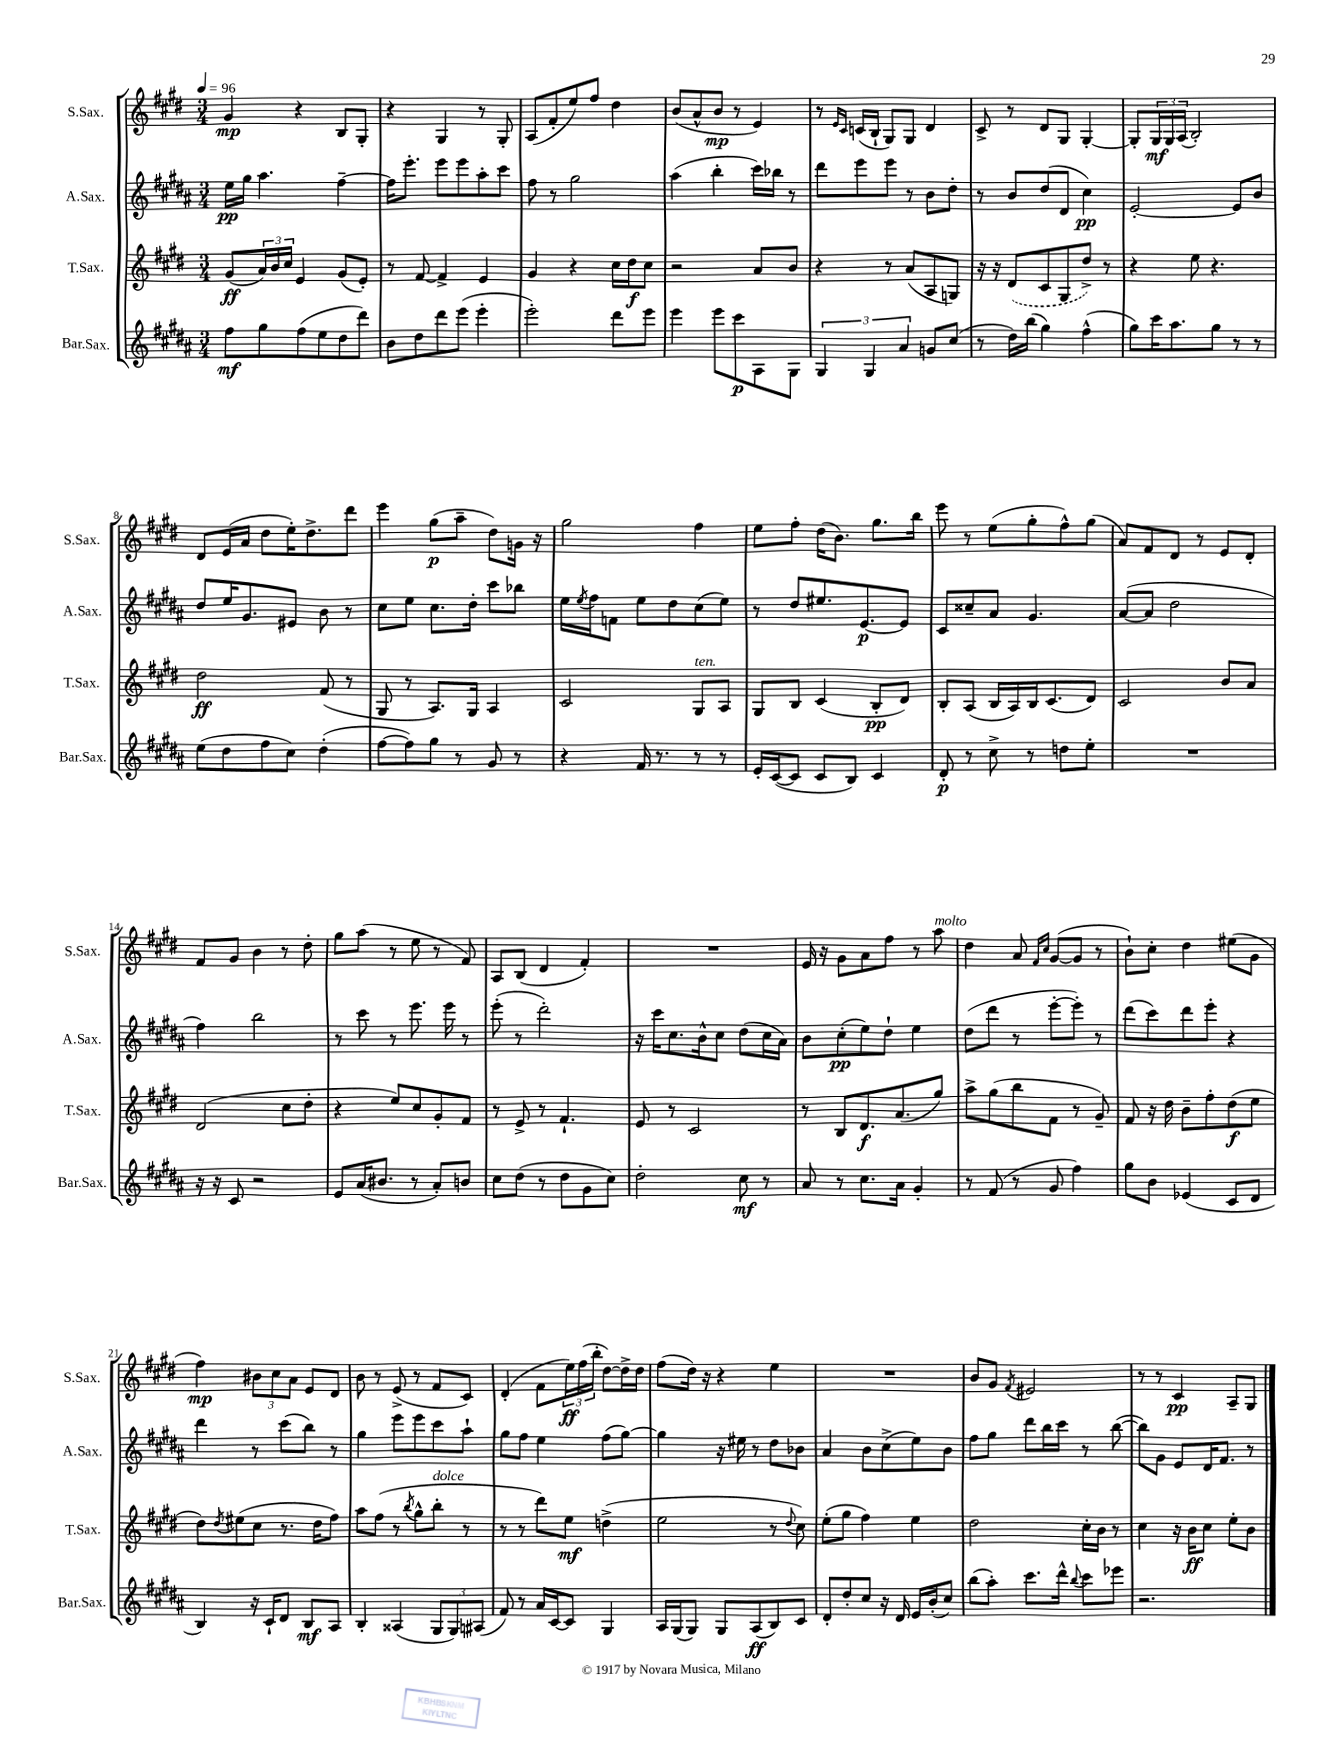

**kern	**dynam	**kern	**dynam	**kern	**dynam	**kern	**dynam
*part4	*part4	*part3	*part3	*part2	*part2	*part1	*part1
*staff4	*staff4	*staff3	*staff3	*staff2	*staff2	*staff1	*staff1
*I"Bar.Sax.	*	*I"T.Sax.	*	*I"A.Sax.	*	*I"S.Sax.	*
*I'Bar.Sax.	*	*I'T.Sax.	*	*I'A.Sax.	*	*I'S.Sax.	*
*clefG2	*	*clefG2	*	*clefG2	*	*clefG2	*
*k[f#c#g#d#a#]	*	*k[f#c#g#d#]	*	*k[f#c#g#d#a#]	*	*k[f#c#g#d#]	*
*M3/4	*	*M3/4	*	*M3/4	*	*M3/4	*
*MM96	*	*MM96	*	*MM96	*	*MM96	*
=1	=1	=1	=1	=1	=1	=1	=1
8ff#\L	mf	(8g#/L	ff	16ee\LL	pp	4g#/	mp
.	.	.	.	16gg#\JJ	.	.	.
8gg#\	.	24a/L)	.	4.aa#\	.	.	.
.	.	24b/	.	.	.	.	.
.	.	24cc#/JJ	.	.	.	.	.
(8ff#\	.	4e/	.	.	.	4r	.
8ee\	.	.	.	.	.	.	.
8dd#\	.	(8g#/L	.	[4ff#~\	.	8B/L	.
8ddd#\J)	.	8e'/J)	.	.	.	8G#'/J	.
=2	=2	=2	=2	=2	=2	=2	=2
8b\L	.	8r	.	16ff#\KL]	.	4r	.
.	.	.	.	8.eee'\J	.	.	.
8dd#\	.	[8f#/	.	.	.	.	.
8ddd#\	.	4f#^/]	.	8eee\L	.	4G#/	.
(8eee\J	.	.	.	8eee\	.	.	.
4eee'\	.	4e/	.	8aa#'\	.	8r	.
.	.	.	.	8ccc#\J	.	8G#'/	.
=3	=3	=3	=3	=3	=3	=3	=3
2eee'\)	.	4g#/	.	8ff#\	.	(8A/L	.
.	.	.	.	8r	.	8f#'/	.
.	.	4r	.	2gg#\	.	8ee/)	.
.	.	.	.	.	.	8ff#/J	.
8ddd#\L	.	16cc#\LL	.	.	.	4dd#\	.
.	.	16dd#\J	f	.	.	.	.
8eee\J	.	8cc#\J	.	.	.	.	.
=4	=4	=4	=4	=4	=4	=4	=4
4eee\	.	2r	.	(4aa#\	.	(8b/L	.
.	.	.	.	.	.	8a^^/	.
8eee\L	.	.	.	4bb'\	.	8b/J	mp
8ccc#\	p	.	.	.	.	8r	.
8A#\	.	8a/L	.	16ccc#\LL)	.	4e/)	.
.	.	.	.	16bb-X\JJ	.	.	.
8G#\J	.	8b/J	.	8r	.	.	.
=5	=5	=5	=5	=5	=5	=5	=5
6G#/	.	4r	.	8ddd#\L	.	8r	.
.	.	.	.	.	.	16qqe/LL	.
.	.	.	.	.	.	16qqc#/JJ	.
.	.	.	.	8eee\	.	(16cn/LL	.
6G#/	.	.	.	.	.	.	.
.	.	.	.	.	.	16B`/JJ	.
.	.	8r	.	8eee\J	.	8G#/L)	.
6a#/	.	.	.	.	.	.	.
.	.	(8a/L	.	8r	.	8G#/J	.
8gn/L	.	8A/	.	8b\L	.	4d#/	.
(8cc#/J	.	8Gn/J)	.	8dd#'\J	.	.	.
=6	=6	=6	=6	=6	=6	=6	=6
8r	.	16r	.	8r	.	8c#^/	.
.	.	16r	.	.	.	.	.
16dd#\LL)	.	(8d#/L	.	8b/L	.	8r	.
(16bb\JJ	.	.	.	.	.	.	.
4gg#\)	.	8c#/	.	(8dd#/	.	8d#/L	.
.	.	8G#/	.	8d#/J	.	8G#/J	.
(4ff#^^\	.	8dd#^/J)	.	4cc#\)	pp	[4G#'/	.
.	.	8r	.	.	.	.	.
=7	=7	=7	=7	=7	=7	=7	=7
8gg#\L)	.	4r	.	[2e'/	.	8G#'/L]	.
16ccc#\K	.	.	.	.	.	24G#/L	mf
.	.	.	.	.	.	24G#/	.
8.aa#\	.	.	.	.	.	.	.
.	.	.	.	.	.	(24A/JJ	.
.	.	8ee\	.	.	.	2B'/)	.
8gg#\J	.	4.r	.	.	.	.	.
8r	.	.	.	8e/L]	.	.	.
8r	.	.	.	8b/J	.	.	.
!!LO:LB:g=z
=8	=8	=8	=8	=8	=8	=8	=8
(8ee\L	.	2dd#\	ff	8dd#/L	.	8d#/L	.
8dd#\	.	.	.	16ee/K	.	(16e/L	.
.	.	.	.	8.g#/	.	16a/JJ	.
8ff#\	.	.	.	.	.	8dd#\L	.
8cc#\J)	.	.	.	8e#X/J	.	16ee'\K)	.
.	.	.	.	.	.	8.dd#^\	.
(4dd#'\	.	(8f#/	.	8b\	.	.	.
.	.	8r	.	8r	.	8ddd#\J	.
=9	=9	=9	=9	=9	=9	=9	=9
[8ff#\L	.	8G#/	.	8cc#\L	.	4eee\	.
8ff#\])	.	8r	.	8ee\J	.	.	.
8gg#\J	.	8.A/L)	.	8.cc#\L	.	(8gg#\L	p
8r	.	.	.	.	.	8aa~\J	.
.	.	16G#/Jk	.	16dd#'\Jk	.	.	.
8g#/	.	4A/	.	8ccc#\L	.	8dd#\L)	.
8r	.	.	.	8bb-X\J	.	16gn\Jk	.
.	.	.	.	.	.	16r	.
=10	=10	=10	=10	=10	=10	=10	=10
4r	.	2c#/	.	16ee\LL	.	2gg#\	.
.	.	.	.	8qee/	.	.	.
.	.	.	.	16ff#\J	.	.	.
.	.	.	.	8fn\J	.	.	.
16f#/	.	.	.	8ee\L	.	.	.
8.r	.	.	.	.	.	.	.
.	.	.	.	8dd#\	.	.	.
!	!	!LO:TX:a:i:t=ten.	!	!	!	!	!
8r	.	8G#/L	.	(8cc#\	.	4ff#\	.
8r	.	8A/J	.	8ee\J)	.	.	.
=11	=11	=11	=11	=11	=11	=11	=11
16e'/LL	.	8G#/L	.	8r	.	8ee\L	.
([16c#/J	.	.	.	.	.	.	.
8c#/J]	.	8B/J	.	8dd#/L	.	8ff#'\J	.
8c#/L	.	(4c#/	.	8.ee#X/	.	(16dd#\KL	.
.	.	.	.	.	.	8.b\J)	.
8B/J)	.	.	.	.	.	.	.
.	.	.	.	[8.e/	p	.	.
4c#/	.	8B'/L	pp	.	.	8.gg#\L	.
.	.	8d#/J)	.	8e/J]	.	.	.
.	.	.	.	.	.	16bb\Jk	.
=12	=12	=12	=12	=12	=12	=12	=12
8d#'/	p	8B'/L	.	8c#/L	.	8eee\	.
8r	.	(8A/J	.	8cc##X~/	.	8r	.
8cc#^\	.	16B/LL	.	8a#/J	.	(8ee\L	.
.	.	16A/)	.	.	.	.	.
8r	.	16B/J	.	4.g#/	.	8gg#'\	.
.	.	(8.c#/	.	.	.	.	.
8ddn\L	.	.	.	.	.	8ff#^^\)	.
8ee'\J	.	8d#/J)	.	.	.	(8gg#\J	.
=13	=13	=13	=13	=13	=13	=13	=13
2.r	.	2c#/	.	([8a#/L	.	8a/L)	.
.	.	.	.	8a#/J]	.	8f#/	.
.	.	.	.	2dd#\	.	8d#/J	.
.	.	.	.	.	.	8r	.
.	.	8b/L	.	.	.	8e/L	.
.	.	8a/J	.	.	.	8d#'/J	.
!!LO:LB:g=z
=14	=14	=14	=14	=14	=14	=14	=14
16r	.	(2d#/	.	4ff#\)	.	8f#/L	.
16r	.	.	.	.	.	.	.
8c#/	.	.	.	.	.	8g#/J	.
2r	.	.	.	2bb\	.	4b\	.
.	.	8cc#\L	.	.	.	8r	.
.	.	8dd#'\J	.	.	.	8dd#'\	.
=15	=15	=15	=15	=15	=15	=15	=15
8e/L	.	4r	.	8r	.	8gg#\L	.
(16a#/K	.	.	.	8ccc#\	.	(8aa\J	.
8.b#X/J	.	.	.	.	.	.	.
.	.	8ee/L)	.	8r	.	8r	.
8r	.	8cc#/	.	8.eee\	.	8ee\	.
8a#'/L)	.	8g#'/	.	.	.	8r	.
.	.	.	.	16eee\	.	.	.
8bn/J	.	8f#/J	.	8r	.	8f#/)	.
=16	=16	=16	=16	=16	=16	=16	=16
8cc#\L	.	8r	.	(8eee'\	.	8A/L	.
(8dd#\J	.	8e^/	.	8r	.	(8B/J	.
8r	.	8r	.	2ddd#'\)	.	4d#/	.
8dd#\L	.	4.f#`/	.	.	.	.	.
8g#\	.	.	.	.	.	4f#'/)	.
8cc#\J)	.	.	.	.	.	.	.
=17	=17	=17	=17	=17	=17	=17	=17
2dd#'\	.	8e/	.	16r	.	2.r	.
.	.	.	.	16ccc#\KL	.	.	.
.	.	8r	.	8.cc#\	.	.	.
.	.	2c#/	.	.	.	.	.
.	.	.	.	16b^^\k	.	.	.
.	.	.	.	8cc#\J	.	.	.
8cc#\	mf	.	.	(8dd#\L	.	.	.
8r	.	.	.	16cc#\L	.	.	.
.	.	.	.	16a#\JJ)	.	.	.
=18	=18	=18	=18	=18	=18	=18	=18
8a#/	.	8r	.	8b\L	.	16e/	.
.	.	.	.	.	.	16r	.
8r	.	8B/L	.	(8cc#'\	pp	8g#\L	.
8.cc#\L	.	8.d#/	f	8ee\)	.	8a\	.
.	.	.	.	8dd#`\J	.	8ff#\J	.
16a#\Jk	.	(8.a/	.	.	.	.	.
4g#'/	.	.	.	4ee\	.	8r	.
!	!	!	!	!	!	!LO:TX:a:i:t=molto	!
.	.	8gg#/J)	.	.	.	8aa\	.
=19	=19	=19	=19	=19	=19	=19	=19
8r	.	8aa^\L	.	(8dd#\L	.	4dd#\	.
(8f#/	.	(8gg#\	.	8ddd#\J	.	.	.
8r	.	8bb\	.	8r	.	8a/	.
.	.	.	.	.	.	16qqf#/LL	.
.	.	.	.	.	.	16qqcc#/JJ	.
8g#/	.	8f#\J	.	[8eee'\L	.	([8g#/L	.
4ff#\)	.	8r	.	8eee'\J])	.	8g#/J]	.
.	.	8g#~/)	.	8r	.	8r	.
=20	=20	=20	=20	=20	=20	=20	=20
8gg#\L	.	8f#/	.	(8ddd#\L	.	8b`\L)	.
8b\J	.	16r	.	8ccc#\)	.	8cc#'\J	.
.	.	16dd#\	.	.	.	.	.
(4e-X/	.	8b~\L	.	8ddd#\	.	4dd#\	.
.	.	8ff#'\	.	8eee'\J	.	.	.
8c#/L	.	(8dd#\	f	4r	.	(8ee#X\L	.
8d#/J	.	8ee\J	.	.	.	8g#\J	.
!!LO:LB:g=z
=21	=21	=21	=21	=21	=21	=21	=21
4B/)	.	8dd#\L)	.	4ddd#\	.	4ff#\)	mp
.	.	8qdd#/	.	.	.	.	.
.	.	(8ee#X\	.	.	.	.	.
16r	.	8cc#\J	.	8r	.	12b#X\L	.
16c#`/KL	.	.	.	.	.	.	.
.	.	.	.	.	.	12cc#\	.
8d#/J	.	8.r	.	(8ccc#\L	.	.	.
.	.	.	.	.	.	12a\J	.
8B/L	mf	.	.	8bb\J)	.	8e/L	.
.	.	16dd#\KL	.	.	.	.	.
8A#/J	.	8ff#\J)	.	8r	.	8d#/J	.
=22	=22	=22	=22	=22	=22	=22	=22
4B'/	.	8aa\L	.	4gg#\	.	8b\	.
.	.	(8ff#\J	.	.	.	8r	.
(4A##X/	.	8r	.	8eee\L	.	(8e^/	.
.	.	8qbb/	.	.	.	.	.
.	.	8gg#^^\L	.	8eee\	.	8r	.
!	!	!LO:TX:a:i:t=dolce	!	!	!	!	!
12G#/L	.	8bb'\J	.	8ccc#\	.	8f#/L	.
12G#/)	.	.	.	.	.	.	.
.	.	8r	.	8aa#`\J	.	8c#/J)	.
(12A#X/J	.	.	.	.	.	.	.
=23	=23	=23	=23	=23	=23	=23	=23
8f#/)	.	8r	.	8gg#\L	.	(4d#'/	.
8r	.	8r	.	8ff#\J	.	.	.
16a#/LL	.	8ddd#\L)	.	4ee\	.	8f#\L	.
[16c#/J	.	.	.	.	.	.	.
8c#/J]	.	8ee\J	mf	.	.	24ee\L)	ff
.	.	.	.	.	.	(24ff#\	.
.	.	.	.	.	.	24bb'\JJ	.
4G#/	.	(4ddn^\	.	(8ff#\L	.	[8dd#\L)	.
.	.	.	.	[8gg#\J)	.	16dd#^\L]	.
.	.	.	.	.	.	16dd#\JJ	.
=24	=24	=24	=24	=24	=24	=24	=24
16A#/LL	.	2ee\	.	4gg#\]	.	(8ff#\L	.
(16G#/J	.	.	.	.	.	.	.
8G#/J)	.	.	.	.	.	16dd#\Jk)	.
.	.	.	.	.	.	16r	.
8G#/L	.	.	.	16r	.	4r	.
.	.	.	.	16ee#X\	.	.	.
(8A#/	ff	.	.	8r	.	.	.
8B/)	.	8r	.	8dd#\L	.	4ee\	.
.	.	8qqdd#/	.	.	.	.	.
8c#/J	.	8cc#\)	.	8b-X\J	.	.	.
=25	=25	=25	=25	=25	=25	=25	=25
8d#'/L	.	(8ee'\L	.	4a#/	.	2.r	.
8dd#'/	.	8gg#\J	.	.	.	.	.
8cc#/J	.	4ff#\)	.	8b\L	.	.	.
16r	.	.	.	(8cc#^\	.	.	.
16d#/	.	.	.	.	.	.	.
16e/LL	.	4ee\	.	8ee\)	.	.	.
(16b'/J	.	.	.	.	.	.	.
8cc#/J)	.	.	.	8b\J	.	.	.
=26	=26	=26	=26	=26	=26	=26	=26
(8bb\L	.	2dd#\	.	8ff#\L	.	8b/L	.
8aa#'\J)	.	.	.	8gg#\J	.	8g#/J	.
.	.	.	.	.	.	8qf#/	.
8.ccc#\L	.	.	.	8ddd#\L	.	2e#X/	.
.	.	.	.	16bb\L	.	.	.
16ddd#^^\Jk	.	.	.	16ccc#\JJ	.	.	.
8qqbb/	.	.	.	.	.	.	.
8ccc#\L	.	16cc#'\LL	.	8r	.	.	.
.	.	16b\JJ	.	.	.	.	.
8eee-X\J	.	8r	.	([8bb\	.	.	.
=27	=27	=27	=27	=27	=27	=27	=27
2.r	.	4cc#\	.	8bb\L])	.	8r	.
.	.	.	.	8g#\J	.	8r	.
.	.	16r	.	8e/L	.	4c#/	pp
.	.	16b\KL	ff	.	.	.	.
.	.	8cc#\J	.	16d#/K	.	.	.
.	.	.	.	8.f#/J	.	.	.
.	.	8ee'\L	.	.	.	8A~/L	.
.	.	8b\J	.	8r	.	8G#/J	.
==	==	==	==	==	==	==	==
*-	*-	*-	*-	*-	*-	*-	*-
